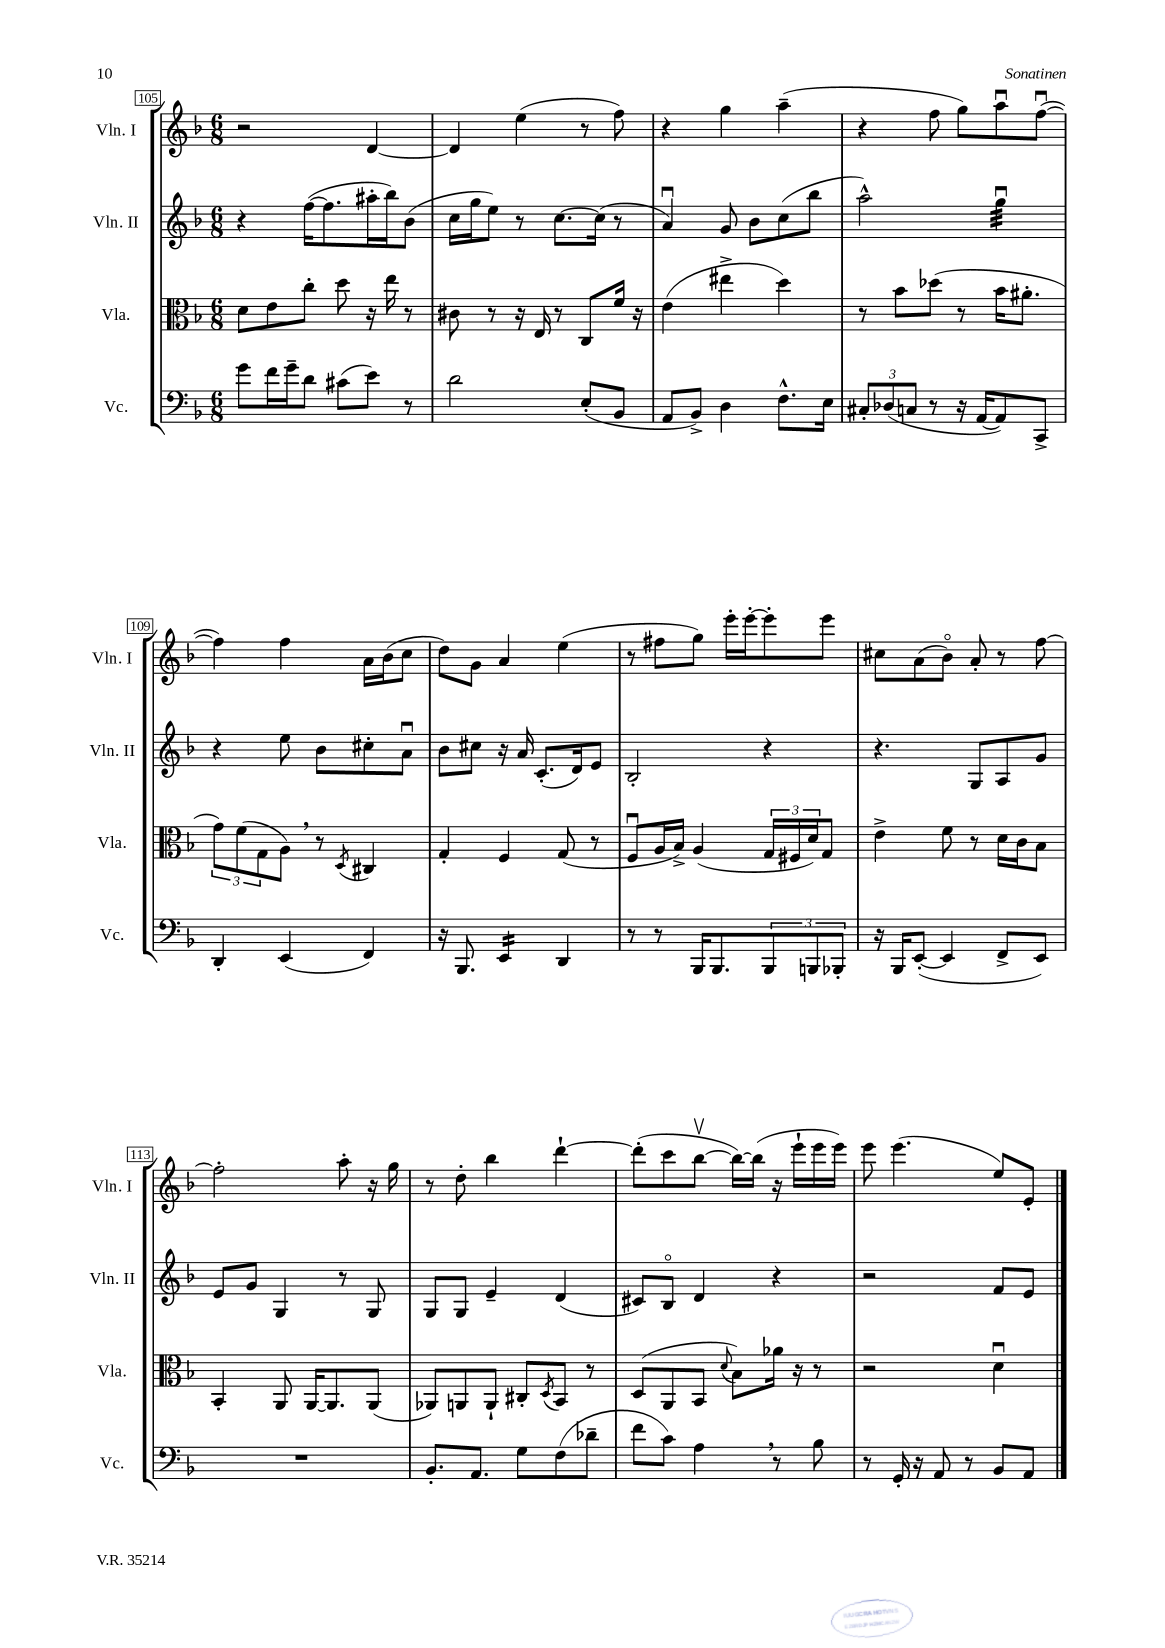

**kern	**kern	**kern	**kern
*staff4	*staff3	*staff2	*staff1
*clefF4	*clefC3	*clefG2	*clefG2
*k[b-]	*k[b-]	*k[b-]	*k[b-]
*M6/8	*M6/8	*M6/8	*M6/8
8g	8d	4r	2r
16f	8e	.	.
16g~	.	.	.
8d	8cc'	([16ff	.
.	.	8.ff]	.
(8c#	8dd	.	.
8e)	16r	16aa#'	[4d
.	16ee	16bb-)	.
8r	8r	(8b-	.
=	=	=	=
2d	8c#	16cc	4d]
.	.	16gg	.
.	8r	8ee)	.
.	16r	8r	(4ee
.	16E	.	.
.	8r	[8.cc	.
(8E'	8C	.	8r
.	.	(16cc]	.
8BB-	16f	8r	8ff)
.	16r	.	.
=	=	=	=
8AA	(4e	4au)	4r
8BB-^)	.	.	.
4D	4ee#^	8g	4gg
.	.	8b-	.
8.F^^	4dd)	(8cc	(4aa~
.	.	8bb-	.
16E	.	.	.
=	=	=	=
12C#'	8r	2aa^^)	4r
(12D-	.	.	.
.	8b-	.	.
12C	.	.	.
8r	(8dd-	.	8ff
16r	8r	.	8gg)
[16AA	.	.	.
8AA])	16b-	4ggu	8aau
.	8.a#'	.	.
8CC^	.	.	([8ffu
=	=	=	=
4DD'	12g)	4r	4ff])
.	(12f	.	.
.	12G	.	.
(4EE	8A)	8ee	4ff
.	8r	8b-	.
.	8qD	.	.
4FF)	4C#	8cc#'	16a
.	.	.	(16b-
.	.	8au	8cc
=	=	=	=
16r	4G'	8b-	8dd)
8.BBB-	.	.	.
.	.	8cc#	8g
4EE	4F	16r	4a
.	.	16a	.
.	.	(8.c'	.
4DD	(8G	.	(4ee
.	.	16d)	.
.	8r	8e	.
=	=	=	=
8r	8Fu	2B-'	8r
8r	16A	.	8ff#
.	16B-^)	.	.
16BBB-	(4A	.	8gg)
8.BBB-	.	.	.
.	.	.	16eee'
.	.	.	[16eee'
12BBB-	24G	4r	8eee']
.	24F#	.	.
12BBB	24d)	.	.
.	8G	.	8eee
12BBB-'	.	.	.
=	=	=	=
16r	4e^	4.r	8cc#
16BBB-	.	.	.
([8EE'	.	.	(8a
4EE]	8f	.	8b-o)
.	8r	8G	8a'
8FF^	16d	8A	8r
.	16c	.	.
8EE)	8B-	8g	[8ff
=	=	=	=
2.r	4BB-'	8e	2ff']
.	.	8g	.
.	8AA	4G	.
.	[16AA	.	.
.	8.AA]	.	.
.	.	8r	8aa'
.	(8AA	8G	16r
.	.	.	16gg
=	=	=	=
8.BB-'	8AA-)	8G	8r
.	8AA	8G	8dd'
8.AA	.	.	.
.	8AA`	4e~	4bb-
8G	8C#'	.	.
.	8qD	.	.
(8F	8BB-	(4d	[4ddd`
8d-~	8r	.	.
=	=	=	=
8f	(8D	8c#)	(8ddd']
8c)	8AA	8B-o	8ccc
4A	8BB-	4d	[8bb-v
.	8qqd	.	.
.	8B-)	.	16bb-_)
.	.	.	(16bb-]
8r	16a-	4r	16r
.	16r	.	16eee`
8B-	8r	.	16eee
.	.	.	16eee)
=	=	=	=
8r	2r	2r	8eee
16GG'	.	.	(4.eee
16r	.	.	.
8AA	.	.	.
8r	.	.	.
8BB-	4du	8f	8ee)
8AA	.	8e	8e'
==	==	==	==
*-	*-	*-	*-
